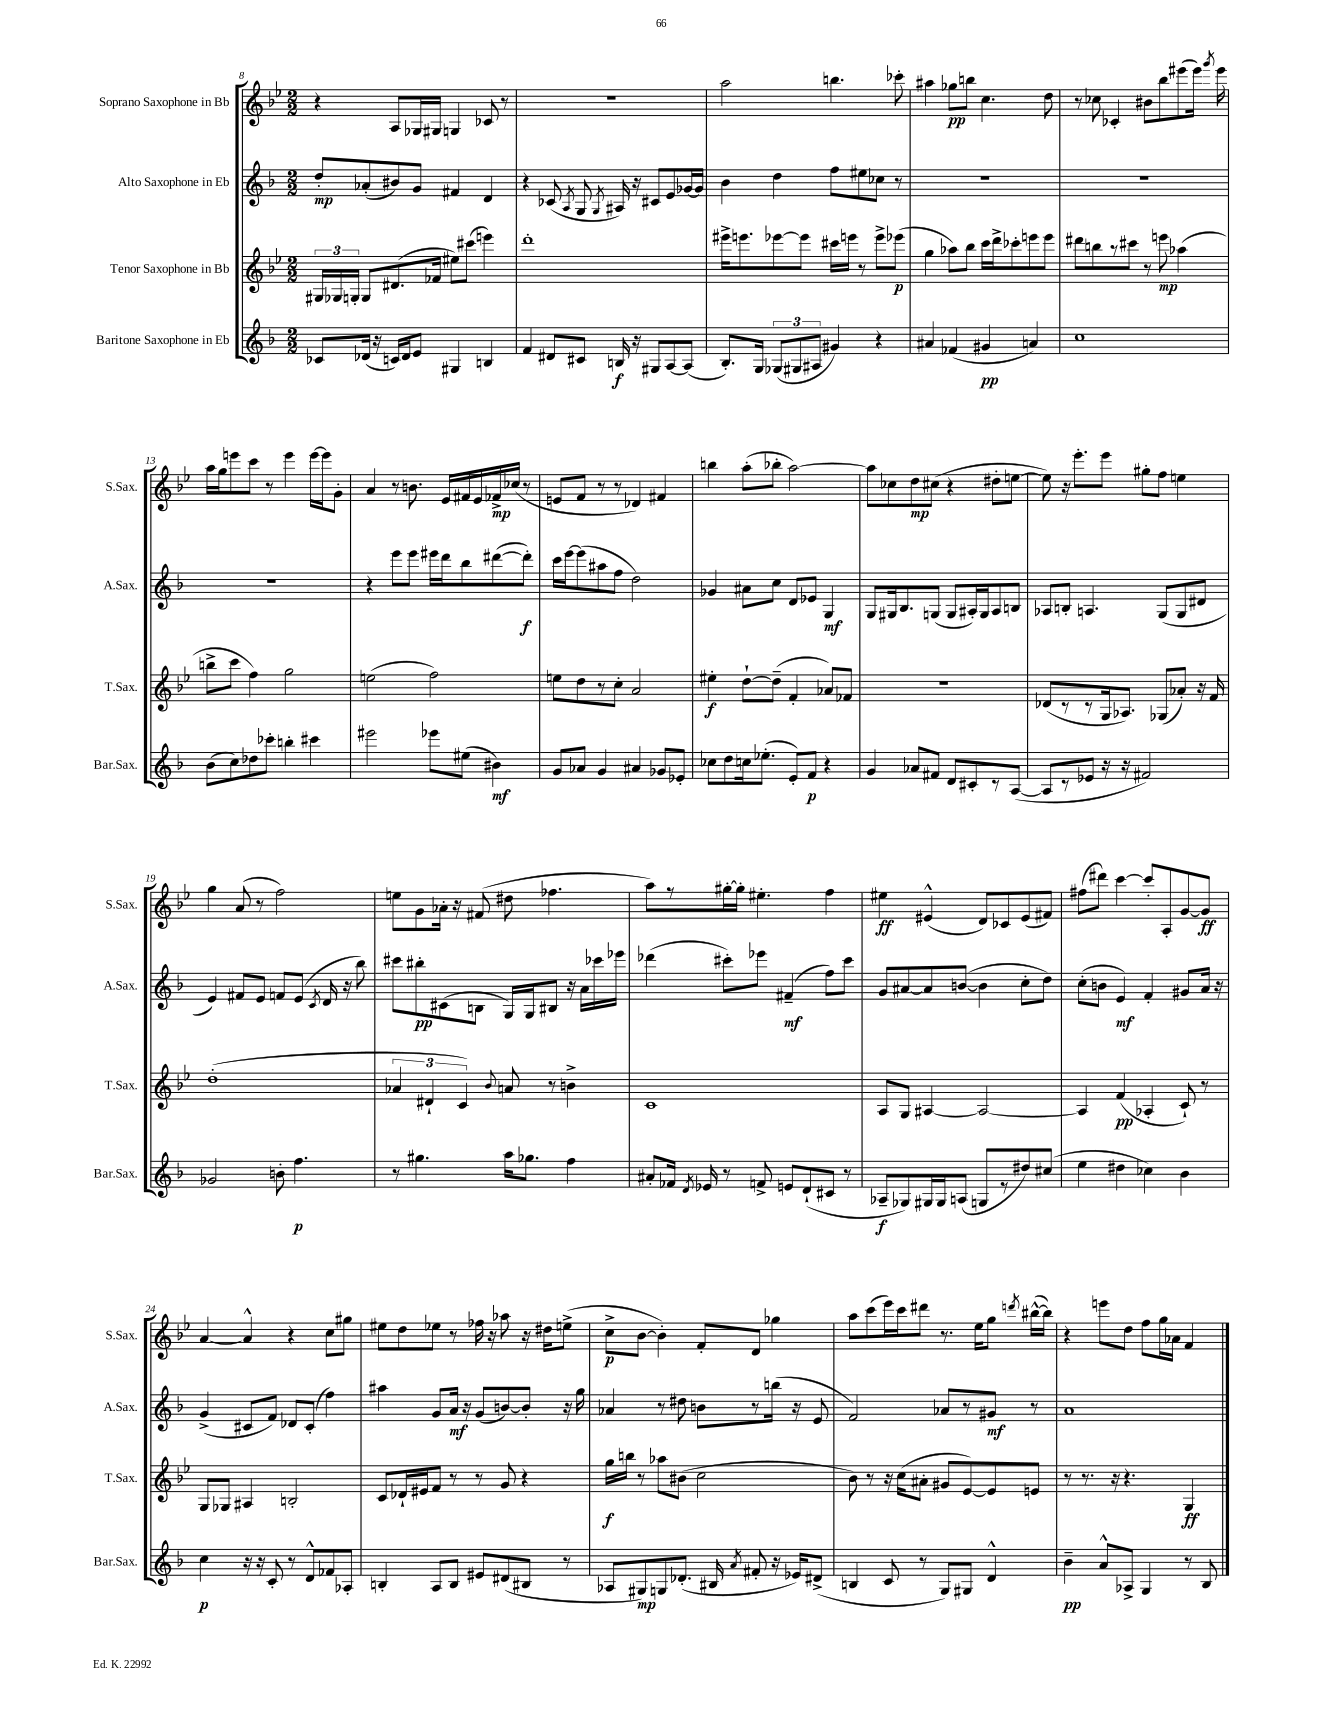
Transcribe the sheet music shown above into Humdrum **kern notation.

**kern	**kern	**kern	**kern
*staff4	*staff3	*staff2	*staff1
*clefG2	*clefG2	*clefG2	*clefG2
*k[b-]	*k[b-e-]	*k[b-]	*k[b-e-]
*M2/2	*M2/2	*M2/2	*M2/2
8c-	24G#	8dd'	4r
.	24G-	.	.
.	24G'	.	.
(16d-	8G	(8a-'	.
16r	.	.	.
16c)	(8.d#	8b#)	8A
16d-	.	.	.
8e	.	8g	16G-
.	16f-	.	16G#
4G#	8ee#)	4f#	4G
.	(8ccc#	.	.
4B	4eee)	4d	8c-
.	.	.	8r
=	=	=	=
4f	1ddd'	4r	1r
8d#	.	(8c-	.
.	.	8qA	.
8c#	.	8G	.
.	.	8qG	.
16B	.	16A#)	.
16r	.	16r	.
8G#	.	8c#	.
[8A	.	8e	.
(8A]	.	[16g-	.
.	.	16g-]	.
=	=	=	=
8.B-')	16eee#^	4b-	2aa
.	8.eee	.	.
16G	.	.	.
(12G-	[8eee-	4dd	.
12G#	.	.	.
.	8eee-]	.	.
12A#	.	.	.
4g#)	16ccc#	8ff	4.bb
.	16eee	.	.
.	8r	8ee#	.
4r	8eee^	8cc-	.
.	(8eee-	8r	8ccc-'
=	=	=	=
4a#	4gg	1r	4aa#
(4f-	8aa-)	.	8gg-
.	8bb-	.	8bb
4g#	16ccc	.	4.cc
.	16ddd^	.	.
.	8ccc-'	.	.
4a)	8eee	.	.
.	8eee	.	8dd
=	=	=	=
1cc	8ddd#	1r	8r
.	8bb	.	8cc-
.	8r	.	4c-'
.	8ccc#	.	.
.	8r	.	8b#
.	8eee	.	8bb-
.	(4aa-	.	(8eee#
.	.	.	16eee#)
.	.	.	8qggg
.	.	.	16eee#
=	=	=	=
(8b-	8bb^	1r	16aa
.	.	.	16gg
8cc)	8ccc	.	8eee
8dd-	4ff)	.	8ccc
8ccc-'	.	.	8r
4bb'	2gg	.	4eee
4ccc#	.	.	[16eee
.	.	.	16eee]
.	.	.	8g'
=	=	=	=
2eee#	(2ee	4r	4a
.	.	8eee	8r
.	.	8eee	8.b
8eee-	2ff)	16eee#	.
.	.	16ddd	16e-
(8ee#	.	8bb-	16f#
.	.	.	16e-
4b#)	.	([8ddd#	16f-^
.	.	.	(16cc-
.	.	8ddd#'])	8r
=	=	=	=
8g	8ee	16ccc	8e
.	.	[16eee	.
8a-	8dd	(8eee]	8f
4g	8r	8aa#	8r
.	8cc'	8ff	8r
4a#	2a	2dd)	4d-)
8g-	.	.	4f#
8e-'	.	.	.
=	=	=	=
8cc-	4ee#'	4g-	4bb
8dd	.	.	.
16cc	[8dd`	8a#	(8aa'
(8.ee-'	.	.	.
.	(8dd~]	8cc	8bb-'
8e')	4f'	8d	[2aa)
8f	.	8e-	.
4r	8a-)	4G	.
.	8f-	.	.
=	=	=	=
4g	1r	8G	8aa]
.	.	16G#	8cc-
.	.	8.B-	.
8a-	.	.	8dd
8f#	.	(8G	(8cc#
8d	.	8G	4r
8c#'	.	16A#')	.
.	.	16G	.
8r	.	8A#	8dd#'
([8A	.	8B	[8ee
=	=	=	=
8A]	(8d-	8A-	8ee])
8r	8r	8B'	16r
.	.	.	8.eee-'
8e-	8r	4.A	.
16r	16G	.	8eee-
16r	8.A-)	.	.
2f#)	.	.	8gg#'
.	(8G-	(8G	8ff
.	8a-')	8G	4ee
.	16r	8d#	.
.	16f	.	.
=	=	=	=
2g-	(1dd'	4e)	4gg
.	.	8f#	(8a
.	.	8e	8r
8b'	.	8f	2ff)
4.ff	.	(8e	.
.	.	8qc	.
.	.	16d	.
.	.	16r	.
.	.	8bb-)	.
=	=	=	=
8r	6a-	8ccc#	8ee
4.gg#	.	8bb#'	8g
.	6d#`	.	.
.	.	(8c#	16a-'
.	.	.	16r
.	6c)	.	.
.	.	8B	(8f#
.	8qqb-	.	.
16aa	8a	16G)	8dd#
8.gg-	.	16G	.
.	8r	8B#	4.ff-
4ff	4b^	16r	.
.	.	16a	.
.	.	16ccc-	.
.	.	16eee-	.
=	=	=	=
8a#'	1c	(4ddd-	8aa)
16f-	.	.	8r
8qd	.	.	.
16e-	.	.	.
8r	.	8ccc#')	[16gg#'
.	.	.	16gg#']
8f^	.	8eee-	4.ee#'
8e	.	(4f#~	.
(8d`	.	.	.
8c#	.	8ff)	4ff
8r	.	8ccc#	.
=	=	=	=
8A-~	8A	8g	4ee#
8G-)	8G	[8a#	.
16G#	[4A#	8a#]	(4e#^^
16G#	.	.	.
(8A	.	([8b	.
8G	2A#_	4b]	8d)
8r	.	.	8c-
8dd#)	.	8cc'	(8e#
(8cc#	.	8dd)	8f#)
=	=	=	=
4ee	4A#]	(8cc'	(8ff#
.	.	8b	8ddd#)
4dd#	(4f	4e)	[4ccc
4cc-)	4A-'	4f'	8ccc']
.	.	.	8A'
4b-	8c`)	8g#	[8g
.	8r	16a	8g]
.	.	16r	.
=	=	=	=
4cc	8G	(4g^	[4a
.	8G-	.	.
16r	4A#	8c#	4a^^]
16r	.	.	.
8c'	.	8f)	.
8r	2B'	8d-	4r
8d^^	.	(8c#'	.
8f-	.	4ff)	8cc
8A-'	.	.	8gg#
=	=	=	=
4B'	8c	4aa#	8ee#
.	16d-`	.	8dd
.	16e#	.	.
8A	8f	8g	8ee-
8B	8r	16a	8r
.	.	16r	.
8e#	8r	(8g	16ff-
.	.	.	16r
(8d#	8g	[8b)	8aa-
8B#	4r	8b']	16r
.	.	.	16dd#
8r	.	16r	(8ee^
.	.	16gg	.
=	=	=	=
8A-	16gg	4a-	8cc^
.	16bb	.	.
8G#)	8r	.	[8b-
8G	8aa-	8r	4b-'])
(8.d-'	(8b#	8dd#	.
.	2cc	8b	8f'
16B#	.	.	.
8qa	.	.	.
8f#'	.	8r	8d
16r	.	(16bb	4gg-
16e-)	.	16r	.
(8d#^	.	8e	.
=	=	=	=
4B	8b-)	2f)	8aa
.	8r	.	(8ccc
8c	16r	.	16eee-)
.	(16cc	.	16ccc
8r	8a#'	.	8ddd#
8G)	8g#	8a-	8.r
8G#	[8e-)	8r	.
.	.	.	16ee-
4d^^	8e-]	8g#	8gg
.	.	.	8qddd
.	8e	8r	([16bb#^^
.	.	.	16bb#])
=	=	=	=
4b-~	8r	1a	4r
.	8.r	.	.
8a^^	.	.	8eee
.	16r	.	.
8A-^	4.r	.	8dd
4G	.	.	8ff
.	.	.	16gg
.	.	.	16a-
8r	4G	.	4f
8B-	.	.	.
==	==	==	==
*-	*-	*-	*-
